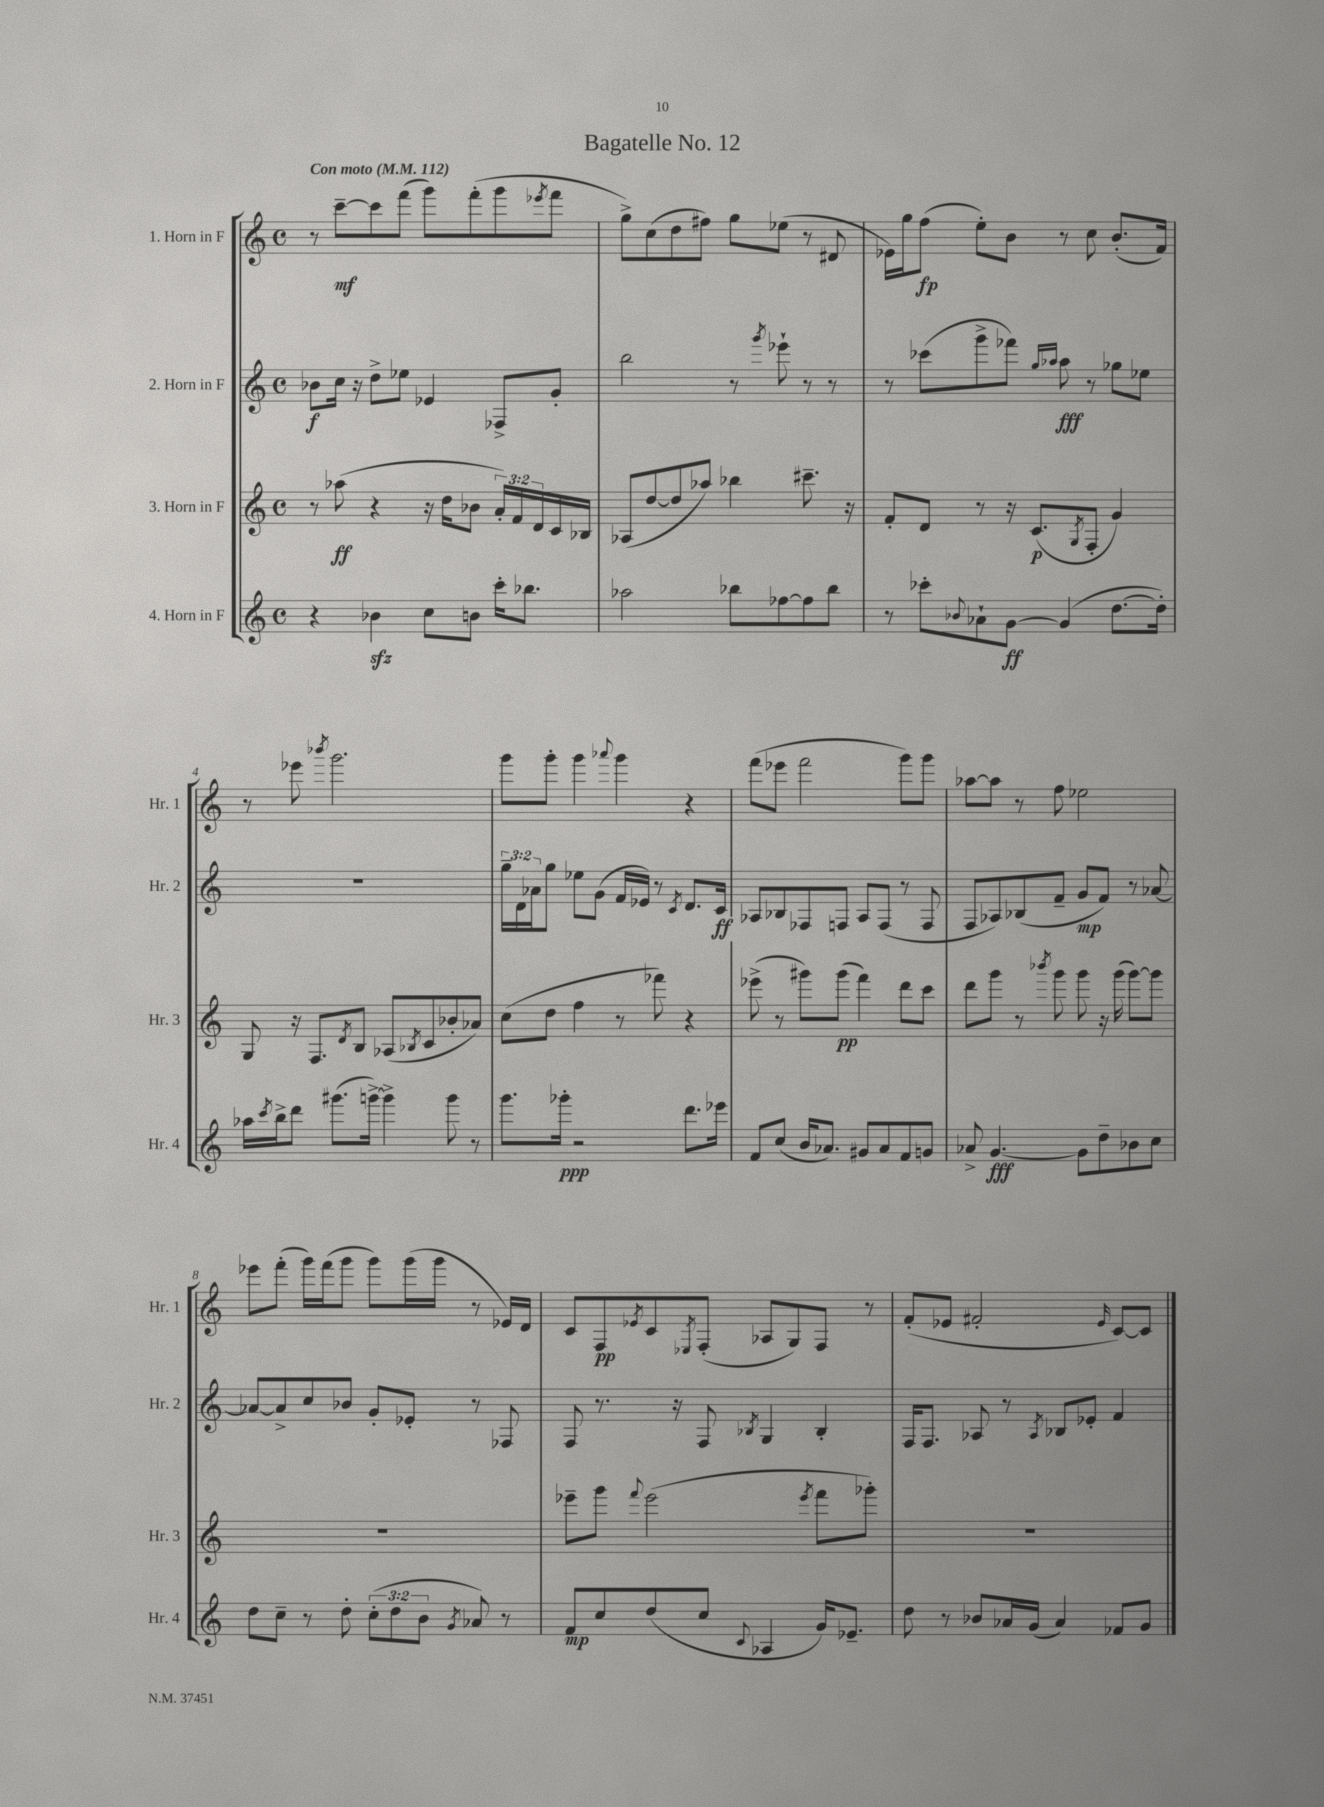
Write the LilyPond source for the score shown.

\header { title = "Bagatelle No. 12" }
<<
\new StaffGroup <<
\new Staff = "s0" \with { instrumentName = "1. Horn in F" shortInstrumentName = "Hr. 1" } {
    \clef treble \key c \major \defaultTimeSignature \time 4/4 \tempo "Con moto" 4 = 112
    r8 c'''8~--\mf c'''8 f'''8( g'''8) f'''8-.( g'''8 \acciaccatura { ees'''8 } f'''8 |
    g''8->) c''8( d''8 fis''8) g''8 ees''8( r8 dis'8 |
    ees'16) g''16 f''8\fp( e''8-.) b'8 r8 c''8 b'8.-.( f'16) |
    r8 ees'''8 \acciaccatura { bes'''8 } g'''2. |
    g'''8 g'''8-. g'''4 \appoggiatura { aes'''8 } g'''4 r4 |
    f'''8( ees'''8 f'''2 g'''8) g'''8 |
    aes''8~ aes''8 r8 f''8 ees''2 |
    ees'''8 f'''8-.( g'''16) f'''16( g'''8 g'''8) g'''16( g'''16 r8 ees'16) d'16 |
    c'8 f8\pp \acciaccatura { ees'8 } c'8 \acciaccatura { ees8 } f8-.( aes8 g8) f8 r8 |
    f'8-.( ees'8 fis'2-. \grace { ees'16 } c'8~) c'8 \bar "|." |
}
\new Staff = "s1" \with { instrumentName = "2. Horn in F" shortInstrumentName = "Hr. 2" } {
    \clef treble \key c \major \defaultTimeSignature \time 4/4 \override Staff.TupletNumber.text = #tuplet-number::calc-fraction-text
    bes'8\f c''16 r16 d''8-> ees''8 ees'4 fes8-> g'8-. |
    b''2 r8 \acciaccatura { g'''8 } ees'''8-! r8 r8 |
    r8 ces'''8( g'''8-> fes'''8) \grace { g''16 aes''16 } aes''8\fff r8 ges''8 ees''8 |
    R1 |
    \tuplet 3/2 { g''16-- d'16 aes'16 } g''8 ees''8 g'8( f'16 ees'16) r8 \acciaccatura { c'8 } d'8. c'16\ff |
    aes8 bes8 fes8 f8 aes8 f8( r8 f8 |
    f8 aes8) bes8( f'8-- g'8\mp f'8) r8 aes'8~ |
    aes'8~ aes'8-> c''8 bes'8 g'8-. ees'8-. r8 fes8 |
    f8 r8. r16 f8 \acciaccatura { bes8 } g4 bes4-. |
    f16 f8. aes8 r8 \acciaccatura { aes8 } bes8 ees'8-. f'4 \bar "|." |
}
\new Staff = "s2" \with { instrumentName = "3. Horn in F" shortInstrumentName = "Hr. 3" } {
    \clef treble \key c \major \defaultTimeSignature \time 4/4 \override Staff.TupletNumber.text = #tuplet-number::calc-fraction-text
    r8 aes''8\ff( r4 r16 d''16 bes'8 \tuplet 3/2 { a'16-.) f'16 d'16 } c'16 bes16 |
    aes8( d''8~ d''8 aes''8) bes''4 cis'''8.-- r16 |
    f'8-. d'8 r8 r16 c'8.\p( \acciaccatura { g8 } f8-. g'4) |
    g8 r16 f8. \acciaccatura { d'8 } b8 aes8( \acciaccatura { bes8 } c'8 bes'8-. aes'8) |
    c''8( d''8 f''4 r8 fes'''8) r4 |
    ees'''8->( r8 gis'''8) gis'''8\pp( f'''4) d'''8 c'''8 |
    d'''8 g'''8 r8 \acciaccatura { bes'''8 } g'''8 g'''8 r16 g'''16( g'''8~) g'''8 |
    R1 |
    ees'''8-- g'''8 \appoggiatura { f'''8 } ees'''2( \acciaccatura { ees'''8 } f'''8 ges'''8-.) |
    R1 \bar "|." |
}
\new Staff = "s3" \with { instrumentName = "4. Horn in F" shortInstrumentName = "Hr. 4" } {
    \clef treble \key c \major \defaultTimeSignature \time 4/4 \override Staff.TupletNumber.text = #tuplet-number::calc-fraction-text
    r4 bes'4\sfz c''8 b'8 c'''16-. bes''8. |
    aes''2 bes''8 fes''8~ fes''8 bes''8 |
    r8 ces'''8-. \appoggiatura { bes'8 } aes'8-! g'8~\ff g'4( d''8.~ d''16-.) |
    aes''16 \acciaccatura { c'''8 } b''16-> d'''8 gis'''8.( g'''16~->) g'''4-> g'''8 r8 |
    g'''8. ges'''16-.\ppp r2 d'''8. ees'''16 |
    f'8 c''8( b'16 aes'8.) gis'8 aes'8 f'8 g'8 |
    aes'8-> g'4.~\fff g'8 d''8-- bes'8 c''8 |
    d''8 c''8-- r8 d''8-. \tuplet 3/2 { c''8-.( d''8 b'8 } \acciaccatura { g'8 } aes'8) r8 |
    f'8\mp c''8 d''8( c''8 \appoggiatura { c'8 } aes4 g'16) ees'8.-- |
    d''8 r8 bes'8 aes'16 g'16( aes'4) fes'8 g'8 \bar "|." |
}
>>
>>
